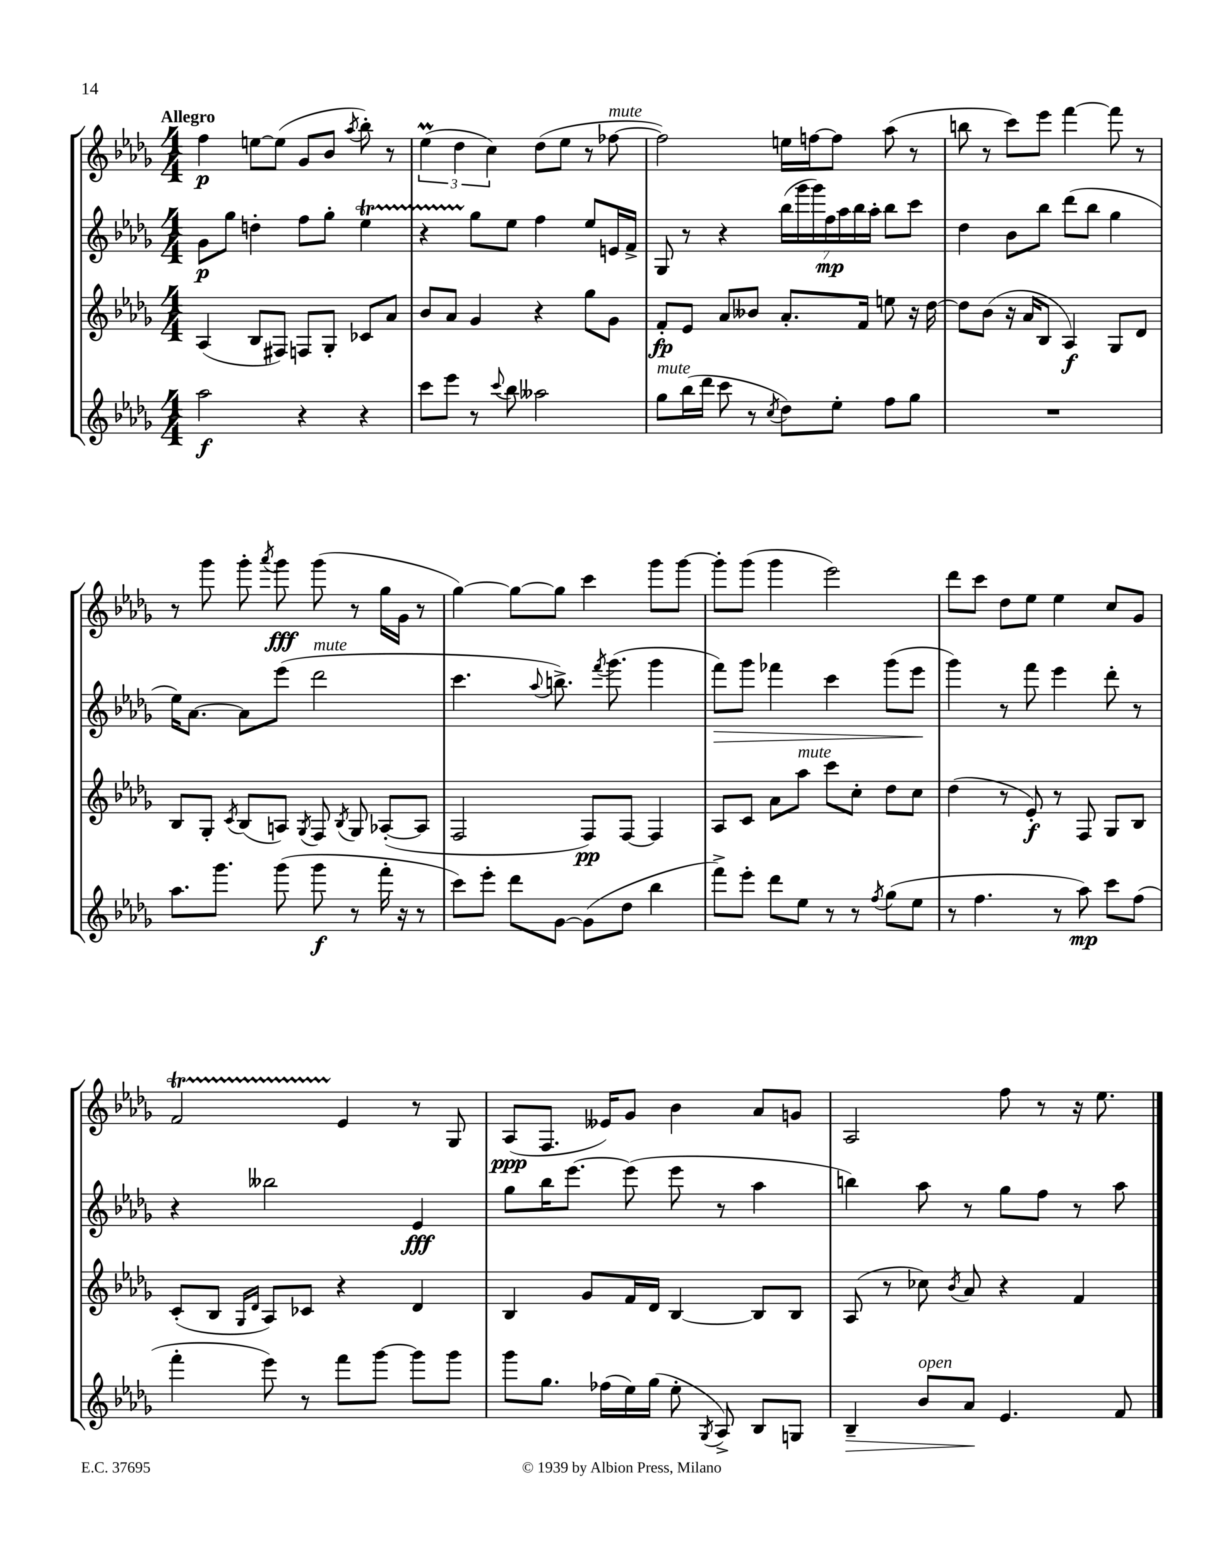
<<
\new StaffGroup <<
\new Staff = "s0" {
    \clef treble \key des \major \numericTimeSignature \time 4/4 \tempo "Allegro"
    \autoBeamOff f''4\p e''8[~ e''8]( ges'8[ bes'8] \acciaccatura { aes''8 } bes''8-.) r8 |
    \tuplet 3/2 { ees''4\prall( des''4 c''4) } des''8[( ees''8] r8 fes''8~^\markup { \italic "mute" } |
    fes''2) e''16[ f''16~ f''8] aes''8( r8 |
    b''8 r8 c'''8[) ees'''8] f'''4~ f'''8 r8 |
    r8 ges'''8 ges'''8-. \acciaccatura { aes'''8 } ges'''8\fff ges'''8( r8 ges''16[ ges'16] r8 |
    ges''4~) ges''8[~ ges''8] c'''4 ges'''8[ ges'''8]~ |
    ges'''8[-. ges'''8]( ges'''4 ees'''2) |
    des'''8[ c'''8] des''8[ ees''8] ees''4 c''8[ ges'8] |
    f'2\startTrillSpan ees'4\stopTrillSpan r8 ges8 |
    aes8[\ppp( f8.] eeses'16[) ges'8] bes'4 aes'8[ g'8] |
    aes2 f''8 r8 r16 ees''8. \bar "|." |
}
\new Staff = "s1" {
    \clef treble \key des \major \numericTimeSignature \time 4/4
    \autoBeamOff ges'8[\p ges''8] d''4-. f''8[ ges''8]-. ees''4\startTrillSpan |
    r4 ges''8[\stopTrillSpan ees''8] f''4 ees''8[ e'16 f'16]-> |
    ges8 r8 r4 \tuplet 7/4 { bes''16[( ges'''16 ges'''16) f''16\mp aes''16 bes''16 aes''16]-. } bes''8[ c'''8] |
    des''4 bes'8[ bes''8] des'''8[( bes''8] ges''4 |
    ees''16[) aes'8.]~ aes'8[ ees'''8]( des'''2^\markup { \italic "mute" } |
    c'''4. \appoggiatura { aes''8 } b''8.->) \acciaccatura { f'''8 } ges'''8.( ges'''4 |
    f'''8[\>) ges'''8] fes'''4 c'''4 ges'''8[( ees'''8]\! |
    ges'''4) r8 f'''8 ees'''4 des'''8-. r8 |
    r4 beses''2 ees'4\fff |
    ges''8[ bes''16 ees'''8.]~ ees'''8( ees'''8 r8 aes''4 |
    b''4) aes''8 r8 ges''8[ f''8] r8 aes''8 \bar "|." |
}
\new Staff = "s2" {
    \clef treble \key des \major \numericTimeSignature \time 4/4
    \autoBeamOff aes4( bes8[ fis8]) f8[ ges8]-. ces'8[ aes'8] |
    bes'8[ aes'8] ges'4 r4 ges''8[ ges'8] |
    f'8[-.\fp ees'8] aes'8[ beses'8] aes'8.[-. f'16] e''8 r16 des''16~ |
    des''8[ bes'8]( r16 aes'16[ bes8] aes4\f) ges8[ des'8] |
    bes8[ ges8]-. \acciaccatura { c'8 } bes8[( a8]) \acciaccatura { ges8 } f8 \acciaccatura { bes8 } ges8 aes8[~-.( aes8] |
    f2 f8[\pp) f8]~ f4 |
    aes8[ c'8] aes'8[ aes''8]^\markup { \italic "mute" } c'''8[ c''8]-. des''8[ c''8] |
    des''4( r8 ees'8-.\f) r8 f8 ges8[ bes8] |
    c'8[-.( bes8] \grace { ges16[ des'16] } aes8[) ces'8] r4 des'4 |
    bes4 ges'8[ f'16 des'16] bes4~ bes8[ bes8] |
    aes8( r8 ces''8) \acciaccatura { bes'8 } aes'8 r4 f'4 \bar "|." |
}
\new Staff = "s3" {
    \clef treble \key des \major \numericTimeSignature \time 4/4
    \autoBeamOff aes''2\f r4 r4 |
    c'''8[ ees'''8] r8 \appoggiatura { c'''8 } bes''8 aeses''2 |
    ges''8[^\markup { \italic "mute" } bes''16( des'''16] c'''8 r8 \acciaccatura { c''8 } des''8[) ees''8]-. f''8[ ges''8] |
    R1 |
    aes''8.[ ges'''8.] ges'''8( ges'''8\f r8 f'''16-. r16 r8 |
    c'''8[) ees'''8]-. des'''8[ ges'8]~ ges'8[( des''8] bes''4 |
    f'''8[->) ees'''8]-. des'''8[ ees''8] r8 r8 \acciaccatura { f''8 } ges''8[( ees''8] |
    r8 f''4. r8 aes''8\mp) c'''8[ f''8]( |
    f'''4-. ees'''8) r8 f'''8[ ges'''8]~ ges'''8[ ges'''8] |
    ges'''8[ ges''8.] fes''16[( ees''16) ges''16]( ees''8-. \acciaccatura { ges8 } aes8->) bes8[ g8] |
    bes4--\> bes'8[^\markup { \italic "open" } aes'8]\! ees'4. f'8 \bar "|." |
}
>>
>>
\layout { \context { \Score \remove "Bar_number_engraver" } }
